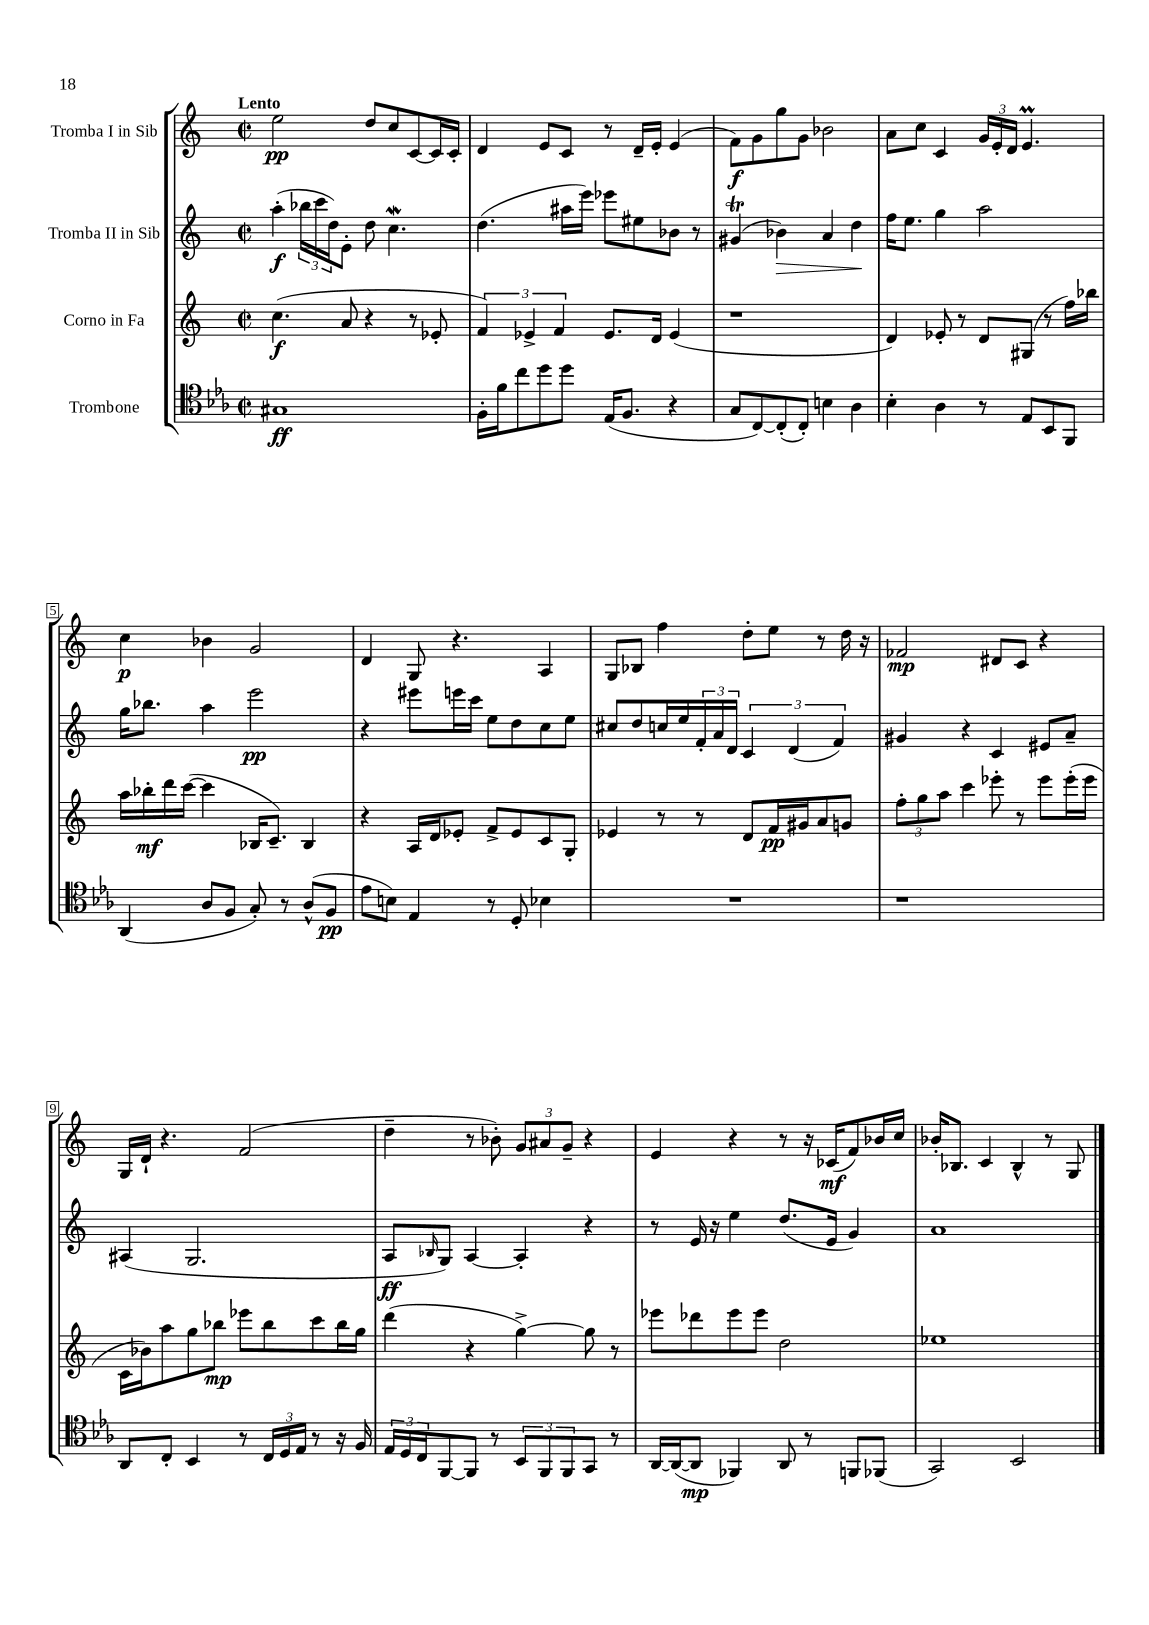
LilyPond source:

<<
\new StaffGroup <<
\new Staff = "s0" \with { instrumentName = "Tromba I in Sib" } {
    \clef treble \key c \major \defaultTimeSignature \time 2/2 \tempo "Lento"
    e''2\pp d''8 c''8 c'8~ c'16 c'16-. |
    d'4 e'8 c'8 r8 d'16-- e'16-. e'4( |
    f'8\f) g'8 g''8 g'8 bes'2 |
    a'8 c''8 c'4 \tuplet 3/2 { g'16 e'16-. d'16 } e'4.\prall |
    c''4\p bes'4 g'2 |
    d'4 g8 r4. a4 |
    g8 bes8 f''4 d''8-. e''8 r8 d''16 r16 |
    fes'2\mp dis'8 c'8 r4 |
    g16 d'16-! r4. f'2( |
    d''4-- r8 bes'8-.) \tuplet 3/2 { g'8 ais'8 g'8-- } r4 |
    e'4 r4 r8 r16 ces'16\mf( f'8) bes'16 c''16 |
    bes'16-. bes8. c'4 bes4-^ r8 g8 \bar "|." |
}
\new Staff = "s1" \with { instrumentName = "Tromba II in Sib" } {
    \clef treble \key c \major \defaultTimeSignature \time 2/2
    a''4-.\f( \tuplet 3/2 { bes''16 c'''16 d''16) } e'8-. d''8 c''4.\mordent |
    d''4.( ais''16 e'''16) ees'''8 eis''8 bes'8 r8 |
    gis'4\trill( bes'4\>) a'4 d''4\! |
    f''16 e''8. g''4 a''2 |
    g''16 bes''8. a''4 e'''2\pp |
    r4 eis'''8 e'''16 c'''16 e''8 d''8 c''8 e''8 |
    cis''8 d''8 c''16 e''16 \tuplet 3/2 { f'16-. a'16 d'16 } \tuplet 3/2 { c'4 d'4( f'4) } |
    gis'4 r4 c'4 eis'8 a'8-- |
    ais4( g2. |
    a8\ff \grace { bes16 } g8) a4~ a4-. r4 |
    r8 e'16 r16 e''4 d''8.( e'16 g'4) |
    a'1 \bar "|." |
}
\new Staff = "s2" \with { instrumentName = "Corno in Fa" } {
    \clef treble \key c \major \defaultTimeSignature \time 2/2
    c''4.\f( a'8 r4 r8 ees'8-. |
    \tuplet 3/2 { f'4) ees'4-> f'4 } ees'8. d'16 ees'4( |
    r1 |
    d'4) ees'8-. r8 d'8 gis8( r8 f''16) bes''16 |
    a''16 bes''16-.\mf d'''16 c'''16~( c'''4 bes16 c'8.--) bes4 |
    r4 a16 d'16 ees'8-. f'8-> ees'8 c'8 g8-. |
    ees'4 r8 r8 d'8 f'16\pp gis'16 a'8 g'8 |
    \tuplet 3/2 { f''8-. g''8 a''8 } c'''4 ees'''8-. r8 ees'''8 ees'''16-.( ees'''16 |
    c'16 bes'16) a''8 g''8 bes''8\mp ees'''8 bes''8 c'''8 bes''16 g''16 |
    d'''4( r4 g''4~->) g''8 r8 |
    ees'''8 des'''8 ees'''8 ees'''8 d''2 |
    ees''1 \bar "|." |
}
\new Staff = "s3" \with { instrumentName = "Trombone" } {
    \clef tenor \key ees \major \defaultTimeSignature \time 2/2
    gis1\ff |
    f16-. f'16 c''8 d''8 d''8 ees16( f8. r4 |
    g8 c8~) c8-.( c8-.) b4 aes4 |
    bes4-. aes4 r8 ees8 bes,8 f,8 |
    aes,4( aes8 f8 g8-.) r8 aes8-^( f8\pp |
    ees'8 b8) ees4 r8 d8-. bes4 |
    R1 |
    r1 |
    aes,8 c8-. bes,4 r8 \tuplet 3/2 { c16 d16 ees16 } r8 r16 f16 |
    \tuplet 3/2 { ees16 d16 c16 } f,8~ f,8 r8 \tuplet 3/2 { bes,8 f,8 f,8 } g,8 r8 |
    aes,16~ aes,16~( aes,8\mp fes,4) aes,8 r8 f,8 fes,8( |
    g,2) bes,2 \bar "|." |
}
>>
>>
\layout { \context { \Score \override BarNumber.stencil = #(make-stencil-boxer 0.1 0.3 ly:text-interface::print) } }
